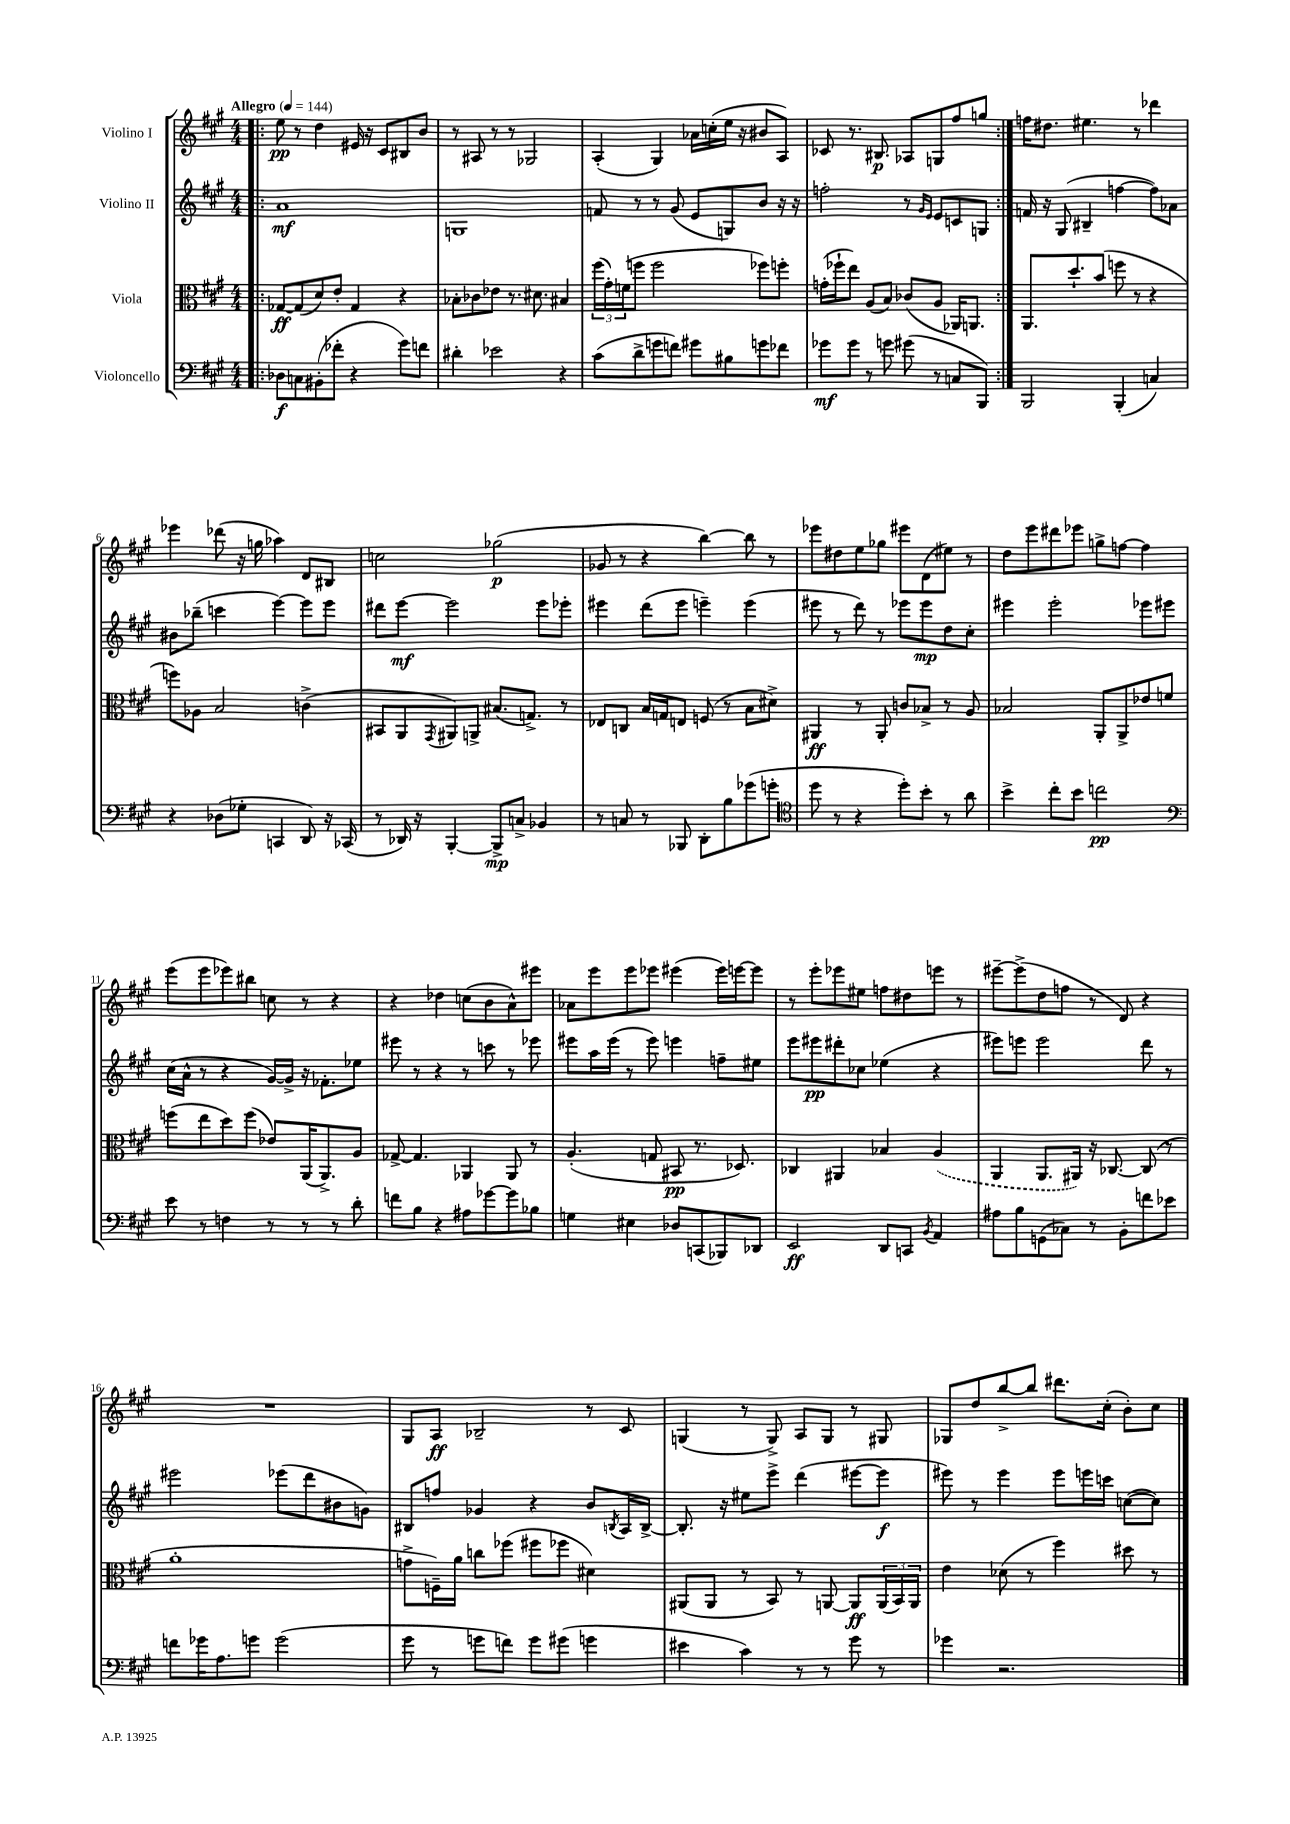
<<
\new StaffGroup <<
\new Staff = "s0" \with { instrumentName = "Violino I" } {
    \clef treble \key a \major \numericTimeSignature \time 4/4 \tempo "Allegro" 4 = 144
    \repeat volta 2 { \bar ".|:" e''8\pp r8 d''4 eis'16 r16 cis'8 bis8 b'8 |
    r8 ais8 r8 r8 ges2 |
    a4-.( gis4) aes'16 c''16-.( e''16 r16 bis'8 a8) |
    ces'8 r8. bis8.\p aes8 g8 fis''8 g''8 | }
    f''16 dis''8. eis''4. r8 des'''4 |
    ees'''4 des'''8( r16 g''16 aes''4) d'8 bis8 |
    c''2 ges''2\p( |
    ges'8 r8 r4 b''4~) b''8 r8 |
    ees'''8 dis''8 e''8 ges''8 eis'''8 d'8( eis''8) r8 |
    d''8 e'''8 dis'''8 ees'''8 g''8-> f''8~ f''4 |
    e'''8( e'''8 ees'''8) bis''8 c''8 r8 r4 |
    r4 des''4 c''8( b'8 a'8-^) eis'''8 |
    aes'8 e'''8 e'''8 ees'''8 eis'''4( eis'''16) e'''16~ e'''8 |
    r8 e'''8-. ees'''8 eis''8 f''8 dis''8 e'''8 r8 |
    eis'''8~-- eis'''8->( d''8 f''8 r8 d'8) r4 |
    R1 |
    gis8 a8\ff bes2-- r8 cis'8 |
    g4( r8 g8->) a8 g8 r8 gis8 |
    ges8 d''8 b''8~-> b''8 dis'''8. cis''16-.( b'8-.) cis''8 \bar "|." |
}
\new Staff = "s1" \with { instrumentName = "Violino II" } {
    \clef treble \key a \major \numericTimeSignature \time 4/4
    \repeat volta 2 { \bar ".|:" a'1\mf |
    g1 |
    f'8 r8 r8 gis'8( e'8 g8) b'8 r16 r16 |
    f''2-. r8 \grace { gis'16 e'16 } e'8 c'8 g8 | }
    f'16 r16 gis8( bis4-- f''4~ f''8) aes'8 |
    bis'8 bes''8--( c'''4 e'''4~) e'''8 e'''8 |
    dis'''8 e'''8~\mf e'''2 e'''8 ees'''8-. |
    eis'''4 d'''8( eis'''8 e'''4--) e'''4( |
    eis'''8 r8 d'''8) r8 ees'''8 ees'''8\mp d''8 cis''8-. |
    eis'''4 eis'''2-. ees'''8 eis'''8 |
    cis''16( a'16-^ r8 r4 gis'16~) gis'16-> r16 fes'8.-. ees''8 |
    eis'''8 r8 r4 r8 c'''8 r8 ees'''8 |
    eis'''8 a''16 eis'''16( r8 eis'''8) e'''4 f''8-- eis''8 |
    e'''8 eis'''8\pp dis'''8-. ces''8 ees''4( r4 |
    eis'''8) e'''8 e'''2 d'''8 r8 |
    eis'''2 ees'''8( d'''8 bis'8 g'8) |
    bis8 f''8 ges'4 r4 b'8 \acciaccatura { b8 } a16 b16~-> |
    b8.-. r16 eis''8 e'''8-> d'''4( eis'''8~ eis'''8\f |
    eis'''8) r8 eis'''4 eis'''8 e'''16 c'''16 c''8~( c''8) \bar "|." |
}
\new Staff = "s2" \with { instrumentName = "Viola" } {
    \clef alto \key a \major \numericTimeSignature \time 4/4
    \repeat volta 2 { \bar ".|:" ges8~\ff ges8( d'8) e'8-. ges4 r4 |
    bes8-. ces'8 ees'8 r8. dis'8. bis4 |
    \tuplet 3/2 { fis''16( gis'16-.) f'16( } f''8 f''2 fes''8) f''8-. |
    g'16-.( fes''16-! e''8) a8( b8) ces'8( a8 aes,16) a,8. | }
    a,8. d''8.-! b'8( f''8 r8 r4 |
    f''8) aes8 b2 c'4->( |
    bis,8 a,8 \acciaccatura { gis,8 } ais,8) a,8-> bis8.( g8.->) r8 |
    ees8 c8 b16 g16 e8 f8( r8 b8 dis'8->) |
    ais,4\ff r8 ais,8-. c'8 bes8-> r8 a8 |
    bes2 a,8-. a,8-> ees'8 f'8 |
    f''8( e''8 d''8) f''8( ees'8) a,16( a,8.->) a8 |
    ges8~-> ges4. aes,4 aes,8 r8 |
    a4.-.( g8 bis,8\pp r8. des8.) |
    ces4 ais,4 bes4 \once \slurDashed a4( |
    a,4 a,8. ais,16) r16 ces8.~ ces8( r8 |
    a'1-. |
    g'8-> f16--) a'16 c''8 fes''8( fis''8 fes''8 dis'4) |
    ais,8( ais,8 r8 b,8) r8 a,8~ a,8\ff \tuplet 3/2 { a,16( b,16) a,16 } |
    e'4 des'8( r8 fis''4) dis''8 r8 \bar "|." |
}
\new Staff = "s3" \with { instrumentName = "Violoncello" } {
    \clef bass \key a \major \numericTimeSignature \time 4/4
    \repeat volta 2 { \bar ".|:" des8\f c8 bis,8-.( fes'8-. r4 gis'8) f'8 |
    dis'4-. ees'2 r4 |
    cis'8( d'8-> g'8 f'8) gis'8 bis8 g'8 fes'8 |
    ges'8\mf ges'8 r8 g'8 gis'8( r8 c8 b,,8) | }
    b,,2 b,,4-.( c4) |
    r4 des8( ges8-. c,4 d,8) r16 ces,16( |
    r8 des,16) r16 b,,4~-. b,,8->\mp c8-> bes,4 |
    r8 c8 r8 bes,,8 d,8-. b8 ges'8( g'8-. |
    \clef tenor d''8 r8 r4 d''8-.) b'8-. r8 a'8 |
    b'4-> cis''8-. b'8 c''2\pp |
    \clef bass e'8 r8 f4 r8 r8 r8 d'8-. |
    f'8 b8 r4 ais8 ges'8~ ges'8 bes8 |
    g4 eis4 des8 c,8( bes,,8) des,8 |
    e,2\ff d,8 c,8 \acciaccatura { b,8 } a,4 |
    ais8 b8 g,8( ces8) r8 b,8-. f'8 ees'8 |
    f'8 ges'16 a8. g'8 g'2( |
    gis'8 r8 g'8 f'8) g'8 gis'8( g'4 |
    eis'4 cis'4) r8 r8 gis'8 r8 |
    ges'4 r2. \bar "|." |
}
>>
>>
